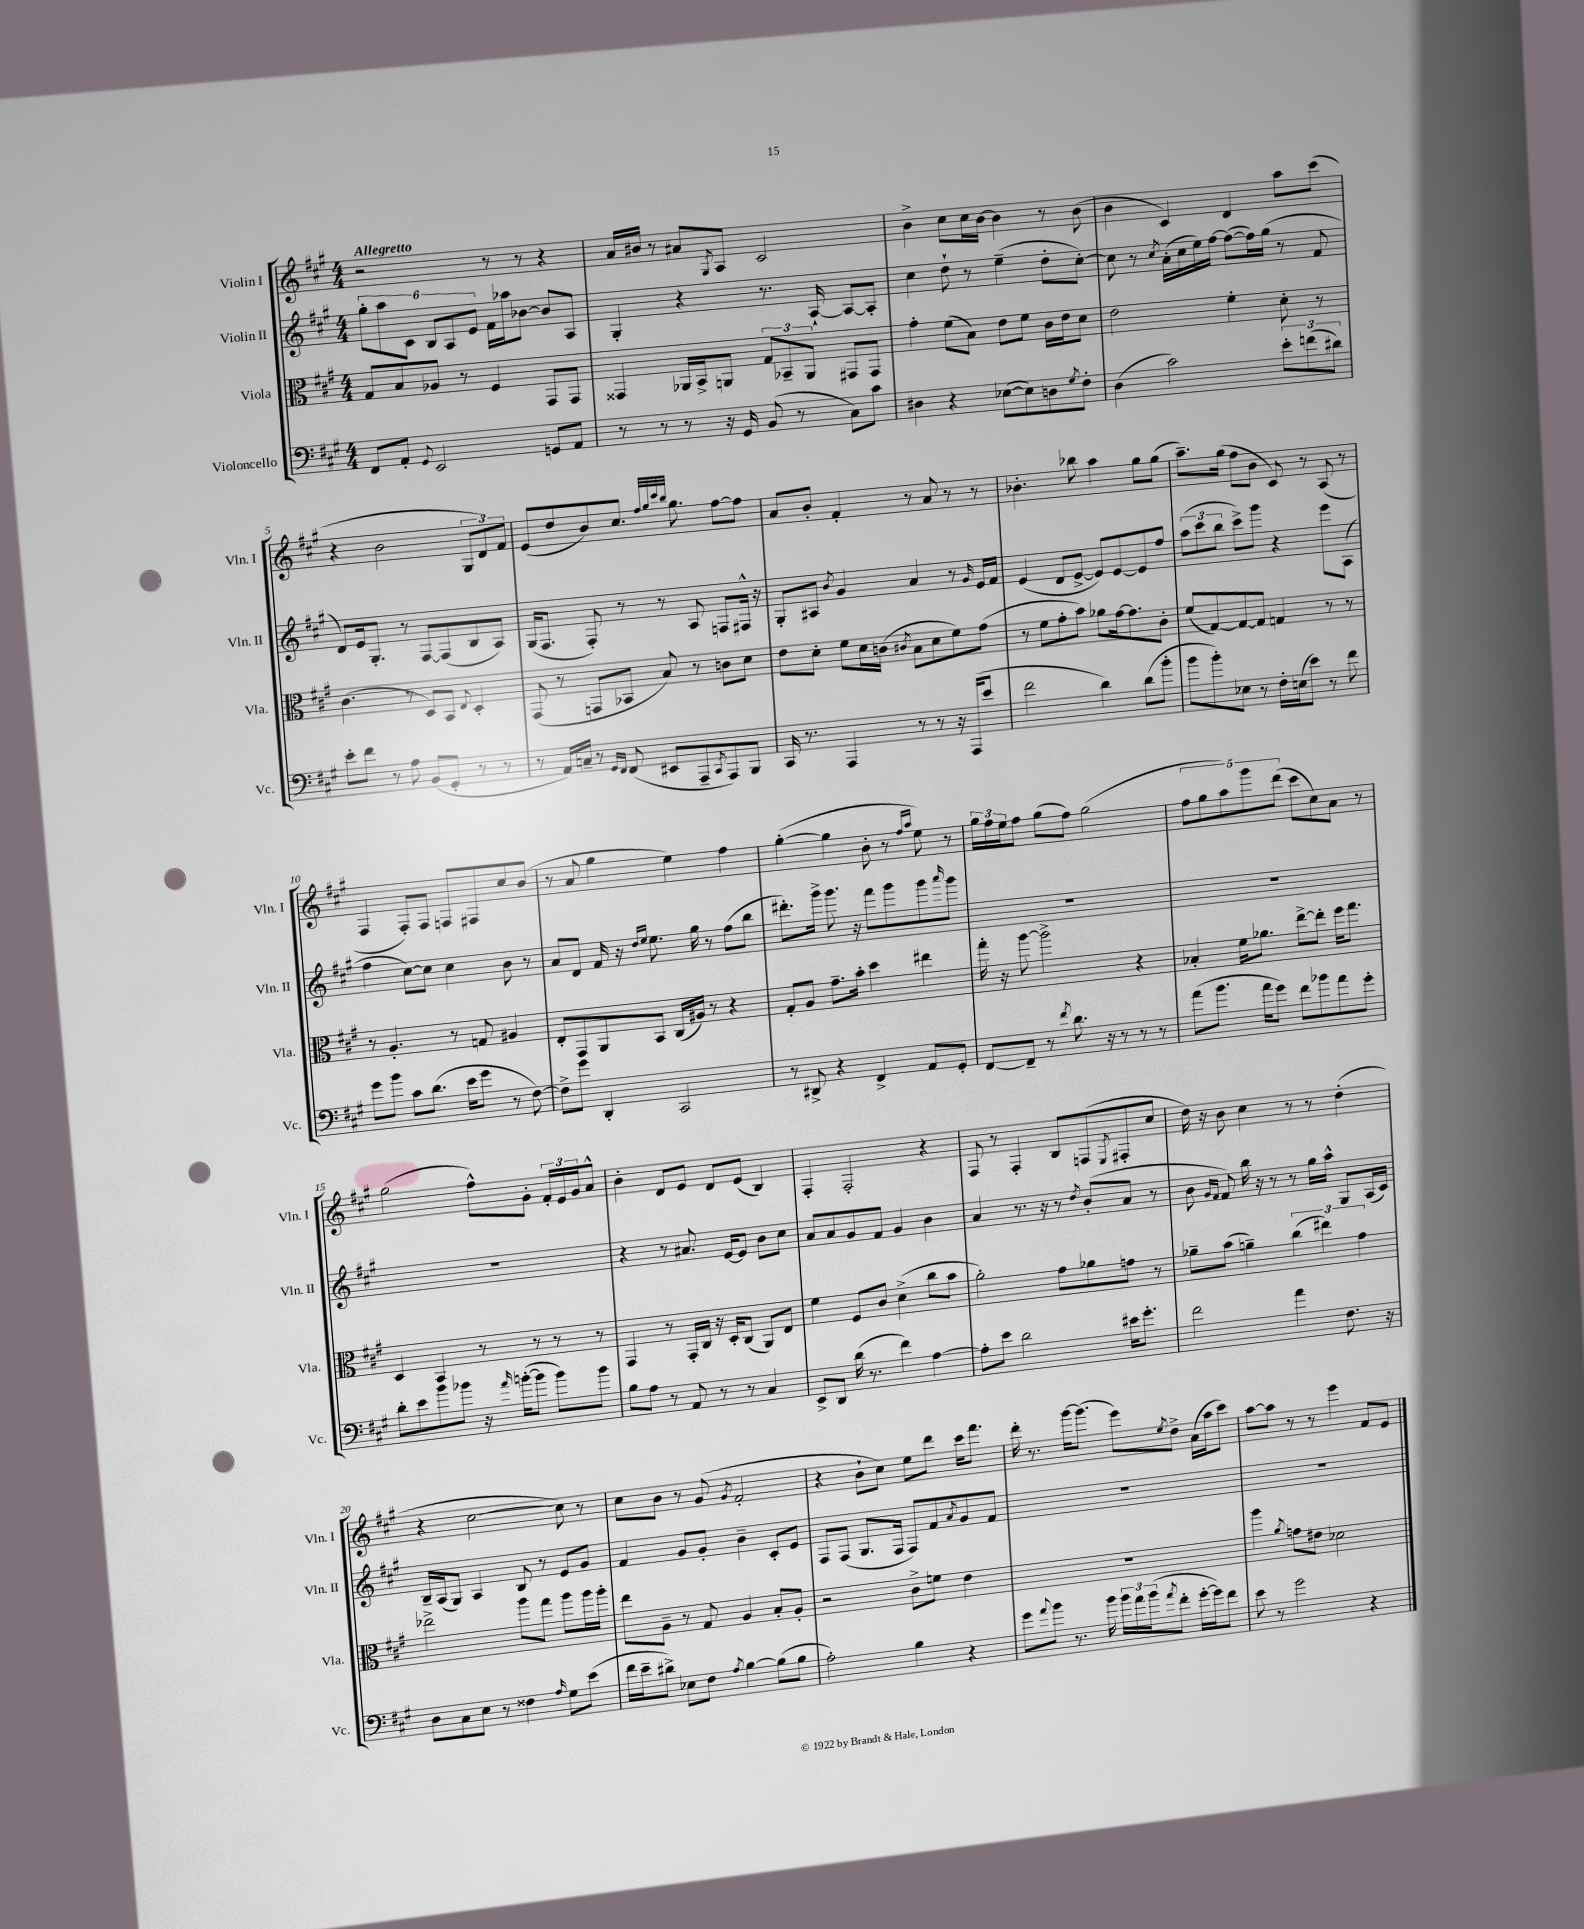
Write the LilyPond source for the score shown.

<<
\new StaffGroup <<
\new Staff = "s0" \with { instrumentName = "Violin I" shortInstrumentName = "Vln. I" } {
    \clef treble \key a \major \numericTimeSignature \time 4/4 \tempo "Allegretto"
    r2 r8 r8 r4 |
    a'16 bis'16 r8 ais'8 \acciaccatura { gis8 } a8 cis'2 |
    b'4-> cis''8 cis''16 b'16~ b'4 r8 b'8( |
    b'4 cis'4) d'4 a''8 cis'''8( |
    r4 b'2 \tuplet 3/2 { gis8 d'8) fis'8 } |
    e'8( d''8 b'8) cis''8. \grace { fis''32 gis''32 cis'''32 b''32 } gis''8. fis''8~ fis''8 |
    a'8 b'8-. fis'4-. r8 a'8 r8 r8 |
    bes'4.-. bes''8 a''4 gis''8 gis''8( |
    a''8.--) gis''16( fis''8 b'8 cis'8) r8 a8( r8 |
    fis4 fis8-.) fis8 f8 fis8 cis''8 b'8( |
    r8 a'8 gis''4 e''4) fis''4 |
    gis''4~-.( gis''4 b'8-. r8 \grace { fis''16 a''16 } e''8) r8 |
    \tuplet 3/2 { gis''16 fis''16 e''16 } fis''8 gis''8( fis''8) gis''2( |
    \tuplet 5/4 { fis''8 gis''8 a''8) gis'''8 d'''8( } cis'''8 cis''8) a'8 r8 |
    gis''2( fis''8-^) gis'8-. \tuplet 3/2 { fis'16-. e'16 gis'16 } a'8-^ |
    b'4-. d'8 e'8 d'8 e'8( b4) |
    fis4-. fis2-. r4 |
    fis8 r8 fis4-. b8 f8( \acciaccatura { e8 } fis8-. cis''8 |
    d''16) r16 b'8 cis''4 r8 r8 d''4-.( |
    r4 cis''2~ cis''8) r8 |
    cis''8 b'8 r8 gis'8( \acciaccatura { gis'8 } fis'2-. |
    r4 b'8-! cis''8) e''8 d'''8 cis'''16 fis'''8. |
    d'''16-. r8. gis'''16~ gis'''8.( e'''8) \acciaccatura { e''8 } d''8-> a'16( a''16 cis'''8) |
    a''8~ a''8 r8 r8 e'''4 fis'8 e'8 \bar "|." |
}
\new Staff = "s1" \with { instrumentName = "Violin II" shortInstrumentName = "Vln. II" } {
    \clef treble \key a \major \numericTimeSignature \time 4/4
    \tuplet 6/4 { gis''8-. a''8 cis'8 b8 a8 e'8 } fis'16 aes''16 bes'8~ bes'8 a8 |
    gis4-. r4 r8. a16~-! a8~ a8-. |
    cis''4 d''8-! r8 e''4--( d''8-. cis''8~-.) |
    cis''8 r8 \acciaccatura { cis''8 } a'16-.( cis''16 e''16) fis''16~ fis''8~( fis''16) gis''16( r8 fis'8 |
    d'8) e'16 gis8.-. r8 fis8~ fis8( b8 a8) |
    gis16( fis8. fis8-.) r8 r8 a8 f8 fis16-^ r16 |
    gis8-. ais8 \acciaccatura { b'8 } gis'4 a'4 r8 \grace { gis'16 } e'16 fis'16 |
    e'4( d'8 e'8~-> e'8) e'8~ e'8 fis''8 |
    \tuplet 3/2 { a''8( cis'''8 b''8 } cis'''8->) gis'''8 r4 e'''8 a8( |
    fis''4 cis''8~) cis''8 cis''4 b'8 r8 |
    a'8 d'8 fis'16 r16 \grace { d''16 e''16 } e''8. gis''16 r8 fis''8( b''8 |
    dis'''8.-.) gis'''16-> gis'''8. r16 fis'''8 gis'''8 gis'''8 \grace { a'''16 } gis'''8 |
    R1 |
    R1 |
    R1 |
    r4 r8 ais'8. e'16~ e'8 b'8 cis''8 |
    a'8 a'8 gis'8 fis'8 gis'4 b'4 |
    a'4 r8. r16 r8 \acciaccatura { d''8 } b'8-.( a'8 r8 |
    b'8 \grace { gis'16 fis'16 } fis'8) b''16 r16 r8 r8 gis''16 a''16-^ gis8 a16( cis'16) |
    b16-- a16( gis8) a4 b8 r8 e'8 gis'8 |
    fis'4 gis'8 gis'8-. b'4-- cis'8-. e'8 |
    fis8 fis8( gis8. fis16 fis8) fis'8 \acciaccatura { a'8 } gis'8 fis'8 |
    R1 |
    R1 \bar "|." |
}
\new Staff = "s2" \with { instrumentName = "Viola" shortInstrumentName = "Vla." } {
    \clef alto \key a \major \numericTimeSignature \time 4/4
    gis8 b8 aes8 r8 fis4 gis,8 gis,8 |
    gisis,4 aes,16 b,16-> a,8 \tuplet 3/2 { gis8 bes,8-- a,8 } gis,8 gis,8 |
    gis'4-. fis'8( b8) e'8 fis'8 cis'16 e'16 d'8 |
    e'2 fis'4-. d'8-. r8 |
    cis'4.( r8 d8) b,8 \appoggiatura { e8 } d4-. |
    gis,8( r8 g,8 bes,8 b8) r8 c'8 d'8 |
    e'8 d'8-. fis'8 d'16 c'16( \acciaccatura { cis'8 } b8 d'8 fis'8) gis'8( |
    r8 fis'8 gis'8-. b'8) aes'8 gis'16~ gis'8. cis'8-. |
    fis'8( gis8~) gis8~ gis8 g4 r8 r8 |
    r8 a4.-. r8 g8 ais4 |
    e8-. gis,8 a,8 b,8 cis16( ais16) r8 r4 |
    gis8-. a8 gis'8.-- b'16-. d''4 eis''4 |
    gis''16-. r16 a''8~ a''2-> r4 |
    bes4-. fis'16 aes'8. e''8~-> e''8-. fis''16 gis''8. |
    d4 b,4 r8 r8 r8 r8 |
    gis,4 r8 gis,16-. cis16 r16 d16-. cis8( a,8) e8 |
    fis'4 fis8 cis'8 d'4->( cis''8 b'8 |
    a'2-.) gis'8 aes'8 g'8 r8 |
    aes'8-- b'8( a'4--) \tuplet 3/2 { cis''4( eis''4) gis'4 } |
    ees''2-> a''8 gis''8 a''8 a''16 a''16-. |
    e''8 a8-- r8 gis8 a4 b8-. a8-. |
    r2 cis'8-> f'8 e'4 |
    R1 |
    a''4 \acciaccatura { a'8 } g'8 eis'8 des'2 \bar "|." |
}
\new Staff = "s3" \with { instrumentName = "Violoncello" shortInstrumentName = "Vc." } {
    \clef bass \key a \major \numericTimeSignature \time 4/4
    fis,8 a,8-. \appoggiatura { gis,8 } e,2 g,8 a,8 |
    r8 r8 r8 r16 gis,16 b,8( r8 cis8) cis'8 |
    dis4 r4 ees8~( ees8) d8 \acciaccatura { gis8 } fis8-. |
    d4( cis'2) \tuplet 3/2 { e'8-. f'8( dis'8) } |
    e'8-. fis'8 r8 a8 b,8( gis,8-. r8 r8 |
    r8 a,16) c16-- r8 \grace { gis,16 fis,16 } fis,8( eis,8 a,,8-- \acciaccatura { cis,8 } a,,8) b,,8 |
    cis,16 r8. a,,4 r8 r8 r16 a,,16( e'8 |
    fis'2 d'4) d'8( b'8-. |
    b'8 b'8-.) ees8 r8 fis16-. e16( e'8) r8 fis'8 |
    gis'8 b'8 cis'8 d'8.( e'16 gis'8 r8 fis8~) |
    fis8-> gis'8 d,4-. cis,2 |
    r8 dis,8-> r4 fis,4-> a,8 gis,8-. |
    fis,8~ fis,8-- r8 \acciaccatura { fis'8 } d'8. r16 r8 r8 r8 |
    a'8( b'8. a'16 gis'8) fis'8 bes'8 a'8 gis'8-. |
    d'8-. e'8 b'8 bes'8 r16 \grace { a'16 } b'16~-.( b'8 b'8) b'8 |
    b8 a8 r8 a,8 r8 r8 cis4 |
    e,8-> d,8 d'16( r8. fis'4) a4~ |
    a8-. e'8 d'2 eis'16 gis'8.-. |
    fis'2 a'4 fis8. r16 |
    d8 cis8 e8 r8 fisis4 \grace { a16 } gis8 e'8( |
    fis'16 e'16-- dis'8->) ees8 fis8 \acciaccatura { a8 } b4~ b8( b8 |
    a2-.) b4 r4 |
    gis'8 \appoggiatura { a'8 } b'8 r8. b'16 \tuplet 3/2 { b'16 a'16 b'16( } \acciaccatura { a'8 } fis'8-. gis'16~-. gis'16) fis'8 |
    e'8 r8 gis'2 r4 \bar "|." |
}
>>
>>
